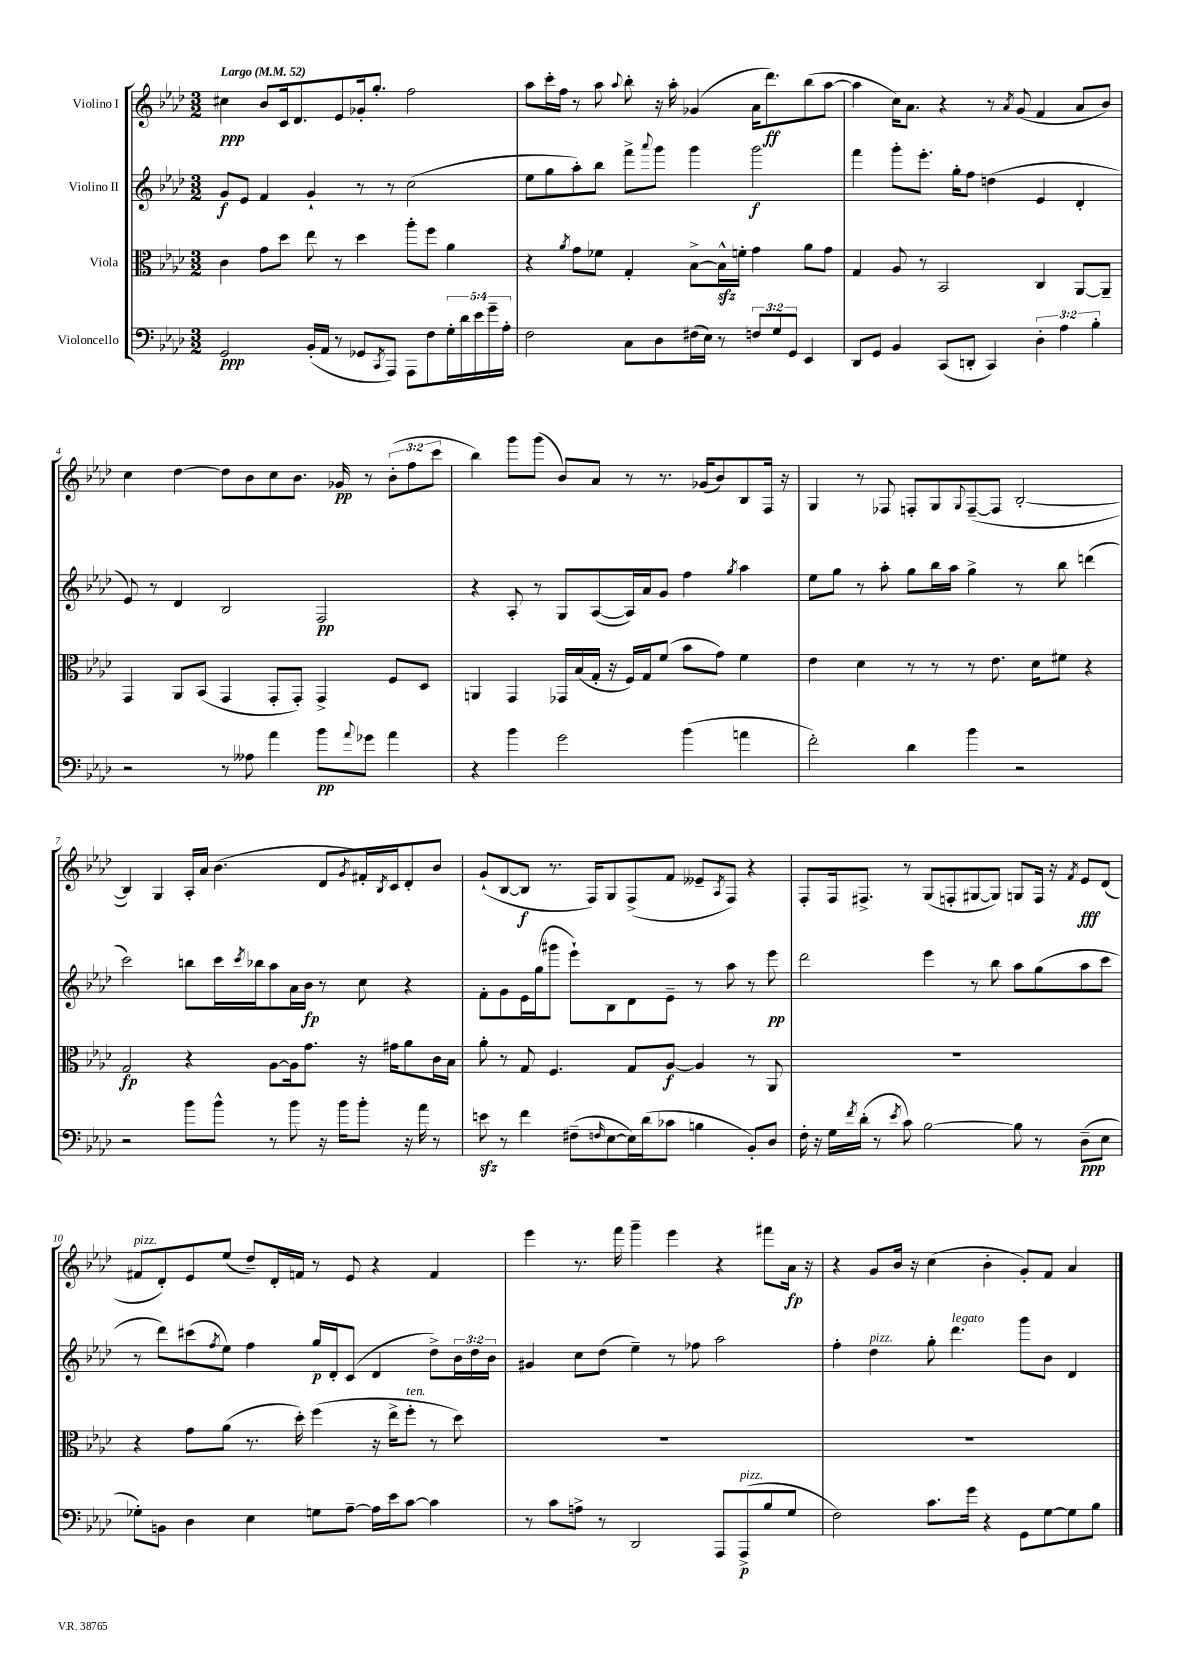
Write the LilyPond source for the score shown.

<<
\new StaffGroup <<
\new Staff = "s0" \with { instrumentName = "Violino I" } {
    \clef treble \key aes \major \numericTimeSignature \time 3/2 \override Staff.TupletNumber.text = #tuplet-number::calc-fraction-text \tempo "Largo" 4 = 52
    cis''4\ppp bes'8 c'16 des'8. ees'8 ges'16-. g''8.-. f''2 |
    aes''8 c'''16-. f''16 r8 aes''8 \appoggiatura { aes''8 } bes''8-. r16 aes''16-. ges'4( aes'16 des'''8.\ff) bes''8( aes''8~ |
    aes''4 c''16) aes'8. r4 r8 \acciaccatura { aes'8 } g'8( f'4 aes'8 bes'8) |
    c''4 des''4~ des''8 bes'8 c''8 bes'8. ges'16\pp r8 \tuplet 3/2 { bes'8-.( f''8 c'''8 } |
    bes''4) g'''8 g'''8( bes'8) aes'8 r8 r8. ges'16( bes'8) bes8 f16 r16 |
    g4 r8 fes8 f8-. g8 \appoggiatura { g8 } f8~--( f8 bes2~-. |
    bes4) g4 aes16-. aes'16 bes'4.( des'8 \acciaccatura { g'8 } fis'16-.) \acciaccatura { bes8 } c'16 des'8-. bes'8 |
    g'8-!( bes8~ bes8\f r8. f16) g8 f8->( f'8 eeses'8-- \acciaccatura { aes8 } f8) r4 |
    f8-. f16 fis8.-> r8 g8( f8-. gis8~ gis8) g8 f16 r16 \acciaccatura { f'8 } ees'8\fff des'8( |
    fis'8^\markup { \italic "pizz." } des'8-.) ees'8 ees''8( des''8--) des'16-. f'16 r8 ees'8 r4 f'4 |
    ees'''4 r8. f'''16 g'''4-- ees'''4 r4 fis'''8 aes'16\fp r16 |
    r4 g'8 bes'16 r16 c''4( bes'4-. g'8-.) f'8 aes'4 \bar "|." |
}
\new Staff = "s1" \with { instrumentName = "Violino II" } {
    \clef treble \key aes \major \numericTimeSignature \time 3/2 \override Staff.TupletNumber.text = #tuplet-number::calc-fraction-text
    g'8\f ees'8 f'4 g'4-! r8 r8 c''2( |
    ees''8 g''8 aes''8-.) bes''8 f'''8-> \appoggiatura { aes'''8 } g'''8 g'''4 g'''2\f |
    f'''4 g'''8-. ees'''8.-. g''16-. f''8 d''4( ees'4 des'4-. |
    ees'8) r8 des'4 bes2 f2\pp |
    r4 aes8-. r8 g8 aes8~( aes16) aes'16 g'8 f''4 \acciaccatura { g''8 } aes''4 |
    ees''8 g''8 r8 aes''8-. g''8 bes''16 aes''16 g''4-> r8 bes''8 d'''4( |
    c'''2) b''8 c'''16 \acciaccatura { c'''8 } bes''16 aes''8 aes'16 bes'16\fp r8 c''8 r4 |
    f'8-. g'8 ees'16 g''16( gis'''8 ees'''8-!) bes8 des'8 ees'8-- r8 aes''8 r8 ees'''8\pp |
    des'''2 ees'''4 r8 bes''8 aes''8 g''8( aes''8 c'''8 |
    r8 des'''8) cis'''8( \acciaccatura { f''8 } ees''8) f''4 g''16\p des'16-. c'8( des'4 des''8->) \tuplet 3/2 { bes'16 des''16 bes'16 } |
    gis'4 c''8 des''8( ees''4--) r8 fes''8 aes''2 |
    f''4-. des''4^\markup { \italic "pizz." } g''8-. des'''4.^\markup { \italic "legato" } g'''8 bes'8 des'4 \bar "|." |
}
\new Staff = "s2" \with { instrumentName = "Viola" } {
    \clef alto \key aes \major \numericTimeSignature \time 3/2
    c'4 g'8 des''8 ees''8 r8 des''4 aes''8-. f''8 aes'4 |
    r4 \acciaccatura { aes'8 } g'8 fes'8 g4-. bes8~-> bes16-^\sfz f'16-. g'4 aes'8 g'8 |
    g4 aes8 r8 bes,2 c4 aes,8~ aes,8-- |
    g,4 aes,8 bes,8( g,4 g,8-. g,8-.) g,4-> f8 des8 |
    a,4 g,4 ges,16 bes16( g16-. r16 f16) g16 f'8( bes'8 g'8) f'4 |
    ees'4 des'4 r8 r8 r8 ees'8. des'16 fis'8 r4 |
    g2\fp r4 aes8~ aes16 g'8. r16 gis'16 aes'8 c'16 bes16 |
    aes'8-. r8 g8 f4. g8 aes8~\f aes4 r8 aes,8 |
    R1. |
    r4 g'8 aes'8( r8. des''16-.) f''4( r16 ees''16-> f''8-.^\markup { \italic "ten." } r8 des''8) |
    R1. |
    R1. \bar "|." |
}
\new Staff = "s3" \with { instrumentName = "Violoncello" } {
    \clef bass \key aes \major \numericTimeSignature \time 3/2 \override Staff.TupletNumber.text = #tuplet-number::calc-fraction-text
    g,2\ppp bes,16-.( aes,16 r8 ges,8 \acciaccatura { c,8 } aes,,8) aes,,8 f8 \tuplet 5/4 { g16-. des'16 ees'16 g'16-- aes16-. } |
    f2 c8 des8 fis16( ees16) r8 \tuplet 3/2 { f8 g8 g,8 } ees,4 |
    des,8 g,8 bes,4 c,8( d,8-. c,4) \tuplet 3/2 { des4-. aes4 bes4-. } |
    r2 r8 aeses8 aes'4 bes'8\pp \appoggiatura { aes'8 } ges'8 aes'4 |
    r4 bes'4 g'2 bes'4( a'4 |
    f'2-.) des'4 bes'4 r2 |
    r2 bes'8 bes'8-^ r8 bes'8 r16 bes'16 bes'8-. r16 aes'16 r8 |
    e'8\sfz r8 f'4 fis8--( \grace { f16 } ees8~ ees16) des'16( ces'8 b4 bes,8-.) des8 |
    f16-. r16 g16 \acciaccatura { f'8 } des'16-.( r8 \acciaccatura { ees'8 } c'8) bes2~ bes8 r8 des8--\ppp( ees8 |
    ges8-.) b,8 des4 ees4 g8 aes8~-- aes16 ees'16 c'8~ c'4 |
    r8 c'8 a8-> r8 des,2 aes,,8 aes,,8->\p^\markup { \italic "pizz." }( bes8 g8 |
    f2) c'8. g'16 r4 g,8 g8~ g8 bes8 \bar "|." |
}
>>
>>
